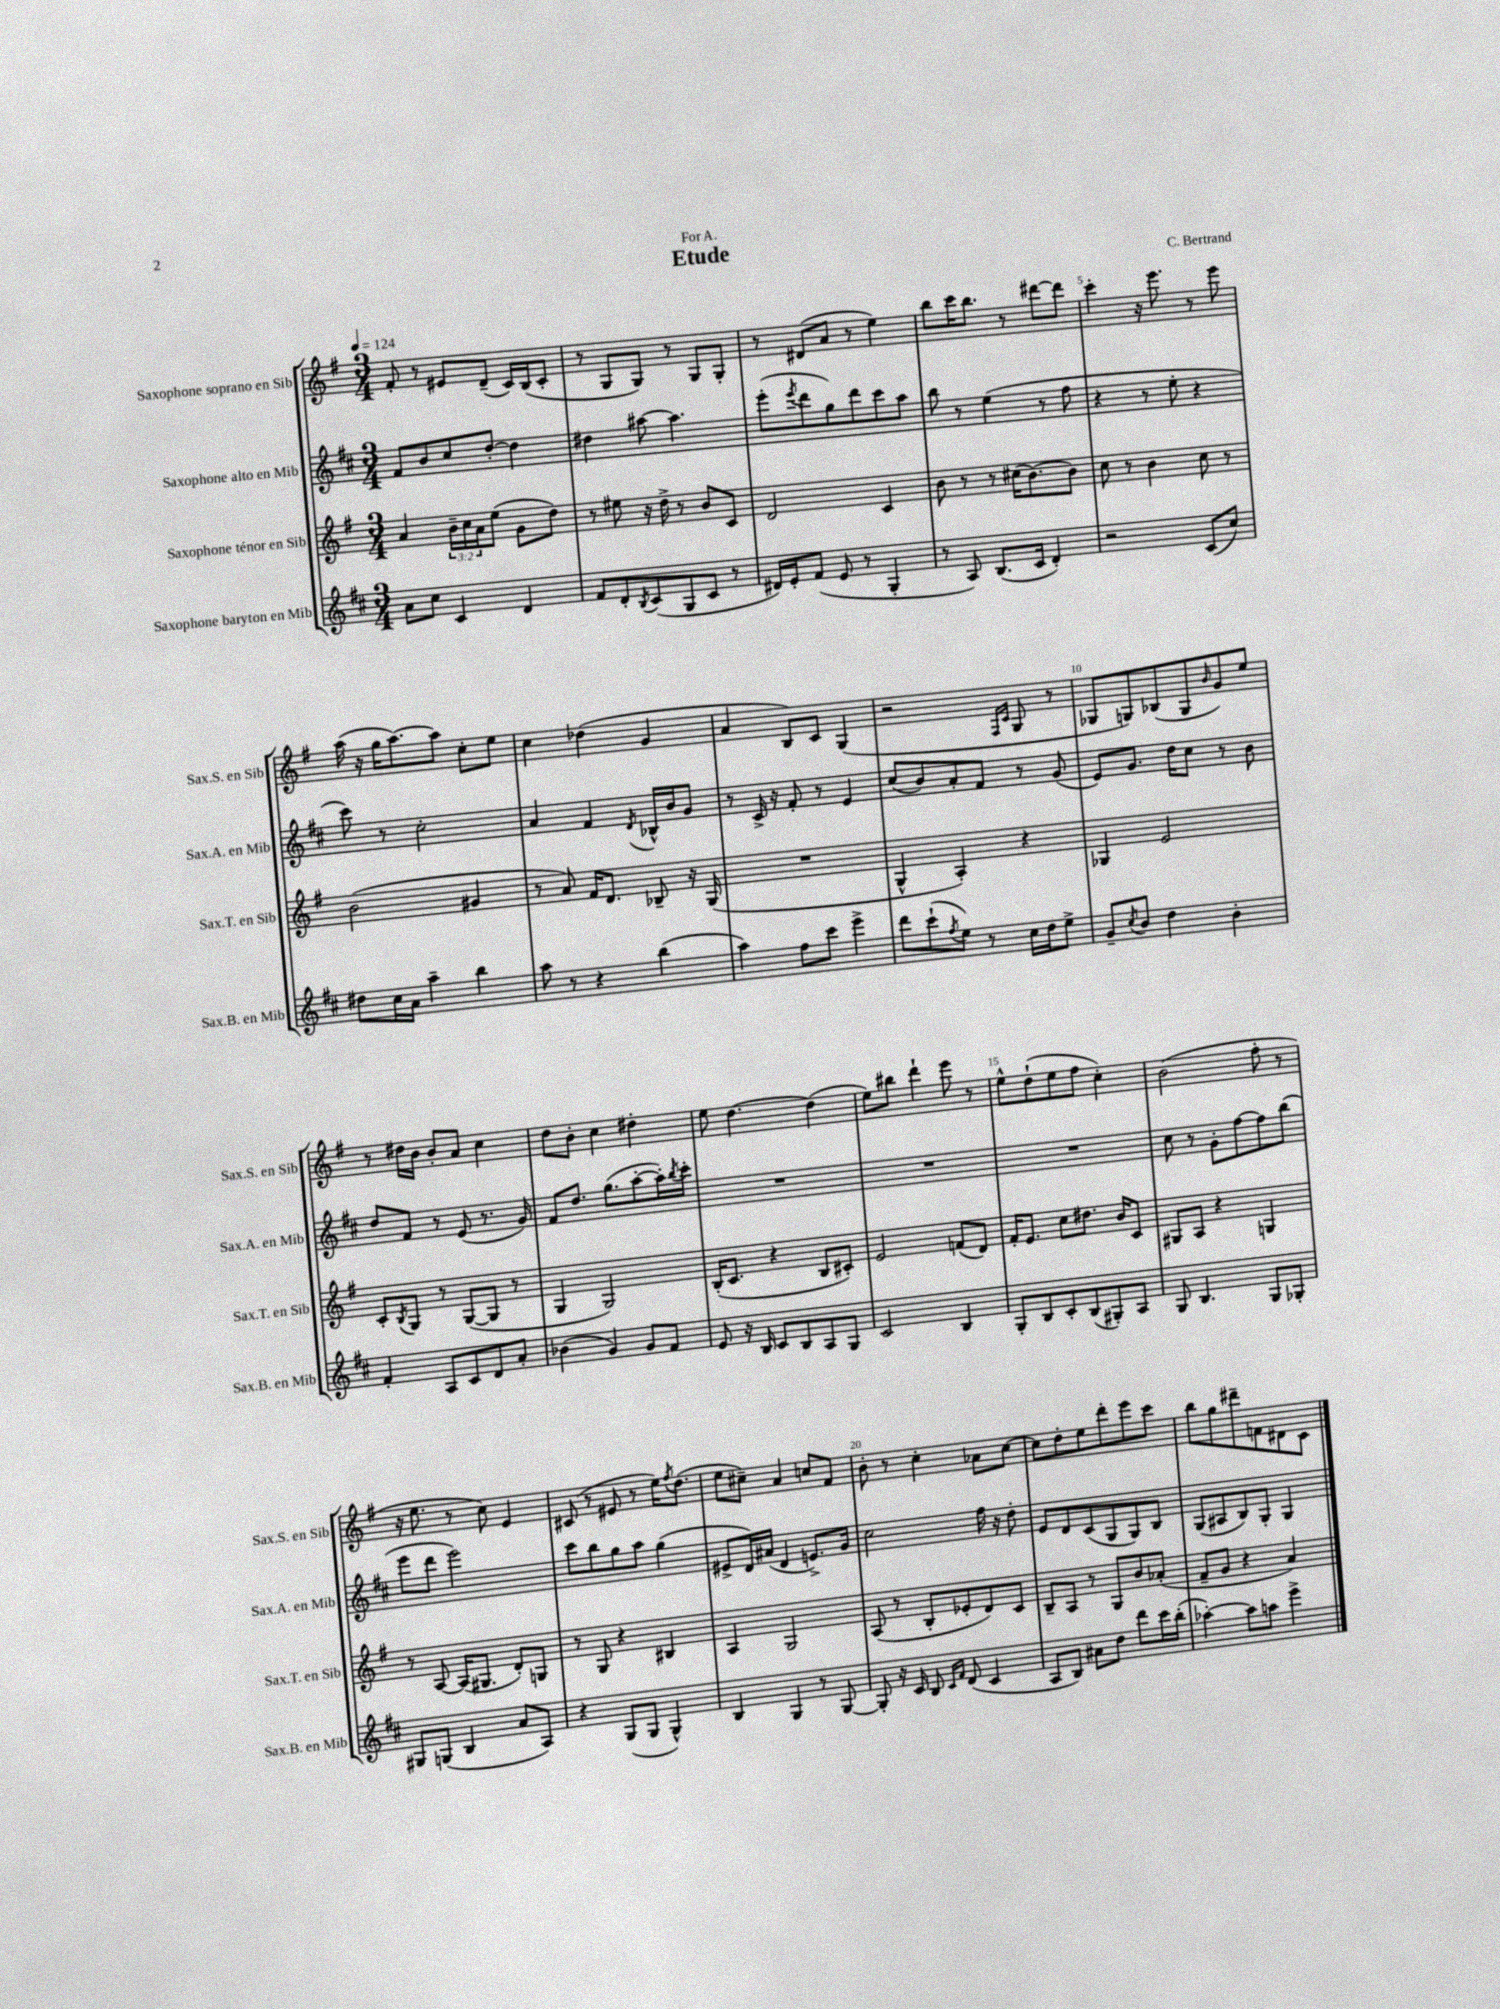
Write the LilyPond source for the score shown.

\header { title = "Etude" composer = "C. Bertrand" dedication = "For A." }
<<
\new StaffGroup <<
\new Staff = "s0" \with { instrumentName = "Saxophone soprano en Sib" shortInstrumentName = "Sax.S. en Sib" } {
    \clef treble \key g \major \numericTimeSignature \time 3/4 \tempo 4 = 124
    fis'8-. r8 eis'8 d'8--( c'16) b16( c'8-. |
    r8 g8 g8) r8 g8 g8-. |
    r8 dis'8( a'8 r8 e''4) |
    b''8 c'''16 b''8. r8 dis'''8~ dis'''8 |
    c'''4-. r16 e'''8. r8 e'''8 |
    a''16( r16 g''16 a''8.~) a''8 c''8-. e''8 |
    c''4 des''4( g'4 |
    a'4 b8) c'8 g4( |
    r2 \grace { fis16 c'16 } g8 r8 |
    ges8 g8) bes8( g8 \grace { b'16 } g'8) e''8 |
    r8 dis''16 b'16 b'8-. a'8 c''4 |
    d''8 b'8-. c''4 dis''4-. |
    e''8 d''4.~ d''4( |
    e''8) bis''8 d'''4-! e'''8 r8 |
    e''8-^ d''8-!( e''8 fis''8 c''4-.) |
    b'2( fis''8-. r8 |
    r16 e''8. r8 c''8) e'4 |
    cis'8( r8 eis'8 r8 e''16) \acciaccatura { fis''8 } d''8.( |
    e''8 cis''8--) a'4 c''8 fis'8 |
    b'8-. r8 c''4-. aes'8 c''8~ |
    c''8 d''8-. e''8 d'''8-. e'''8 c'''8 |
    b''8 g''8 dis'''8-- f'8 dis'8 c'8 \bar "|." |
}
\new Staff = "s1" \with { instrumentName = "Saxophone alto en Mib" shortInstrumentName = "Sax.A. en Mib" } {
    \clef treble \key d \major \numericTimeSignature \time 3/4
    fis'8 b'8 cis''8 d''8~-. d''4 |
    dis''4 ais''8~ ais''4. |
    e'''8-.( \acciaccatura { e'''8 } d'''8 g''8) d'''8 cis'''8 a''8 |
    b''8 r8 e''4( r8 fis''8 |
    r4 r8 e''8-. r4 |
    cis'''8) r8 cis''2-. |
    a'4 fis'4 \acciaccatura { d'8 } bes16-^ b'16 g'8 |
    r8 cis'16-> r16 fis'8-. r8 e'4 |
    cis''8( b'8) a'8-. fis'8 r8 g'8( |
    e'8) g'8. d''16 cis''8 r8 b'8 |
    d''8 fis'8 r8 e'8( r8. g'16) |
    fis'8 d''8. g''8.( a''8~-. a''16-.) \acciaccatura { b''8 } cis'''16-. |
    R2. |
    R2. |
    R2. |
    cis''8 r8 g'8-. fis''8~ fis''8 b''8( |
    e'''8 d'''8 e'''2) |
    cis'''8 b''8 g''8 a''8 g''4( |
    eis'8-> d'16) ais'16( d'4 e'8.->) g'16 |
    cis''2 fis''16 r16 d''8-. |
    e'8 d'8 cis'8( g8 g8) b8 |
    g8( ais8 b8) g8-. g4 \bar "|." |
}
\new Staff = "s2" \with { instrumentName = "Saxophone ténor en Sib" shortInstrumentName = "Sax.T. en Sib" } {
    \clef treble \key g \major \numericTimeSignature \time 3/4 \override Staff.TupletNumber.text = #tuplet-number::calc-fraction-text
    a'4 \tuplet 3/2 { b'16-- c''16 a'16 } e''8( g'8 d''8) |
    r8 eis''8 r16 d''16-> r8 b'8 c'8 |
    d'2 c'4 |
    b'8 r8 r8 cis''16( b'8.~) b'8 |
    c''8 r8 b'4 c''8 r8 |
    b'2( gis'4 |
    r8 a'8) fis'16 d'8. bes8-- r16 g16( |
    R2. |
    g4-^ a4-.) r4 |
    ges4 e'2 |
    c'8-. \acciaccatura { b8 } g8 r8 g8~( g8 r8 |
    g4 g2) |
    b16-.( c'8. r4 b8 cis'8-.) |
    e'2 f'8( d'8) |
    fis'16-. e'8. c''8 dis''8. b'16 c'8 |
    gis8 a8 r4 g4 |
    r8 a8~ a16( gis8. d'8-.) g8 |
    r8 g8 r4 bis4 |
    a4 g2 |
    a8( r8 b8-. ees'8-. d'8) c'8 |
    b8-- a8 r8 g8 b'8 aes'8-.( |
    fis'8-- g'8 r4 a'4) \bar "|." |
}
\new Staff = "s3" \with { instrumentName = "Saxophone baryton en Mib" shortInstrumentName = "Sax.B. en Mib" } {
    \clef treble \key d \major \numericTimeSignature \time 3/4
    a'8 cis''8 cis'4 d'4 |
    fis'8 d'8-. \acciaccatura { b8 } cis'8( g8 cis'8 r8 |
    dis'16) e'16-. fis'8( e'8 r8 g4-. |
    r8 a8) b8.( cis'16 d'4-.) |
    r2 cis'8( cis''8) |
    dis''8 cis''16 a'16 a''4-- b''4 |
    a''8 r8 r4 b''4( |
    a''4) fis''8 cis'''8 e'''4-> |
    d'''8 cis'''8-!( \acciaccatura { fis''8 } e''8) r8 cis''16 d''16 e''8-> |
    g'8-- \acciaccatura { cis''8 } b'8 d''4 b'4-. |
    fis'4-. a8 cis'8 d'8 a'8-. |
    bes'4( g'4) g'8 fis'8 |
    e'8 r16 b16 cis'8 b8 a8 g8 |
    cis'2 b4 |
    g8-. b8 cis'8-. b8( gis8-.) a8 |
    g8 b4. g8 ges8-. |
    gis8 g8( b4 a'8 a8) |
    r4 g8( g8 g4-^) |
    b4 g4 r8 g8~ |
    g8-. r16 cis'16 b8 \grace { cis'16 fis'16 } d'8( cis'4 |
    a8 b8) ais'8 d''8 d'''8 cis'''16 b''16-.( |
    aes''4~-.) aes''8 a''8 e'''4-> \bar "|." |
}
>>
>>
\layout { \context { \Score \override BarNumber.break-visibility = ##(#f #t #t) barNumberVisibility = #(every-nth-bar-number-visible 5) } }
